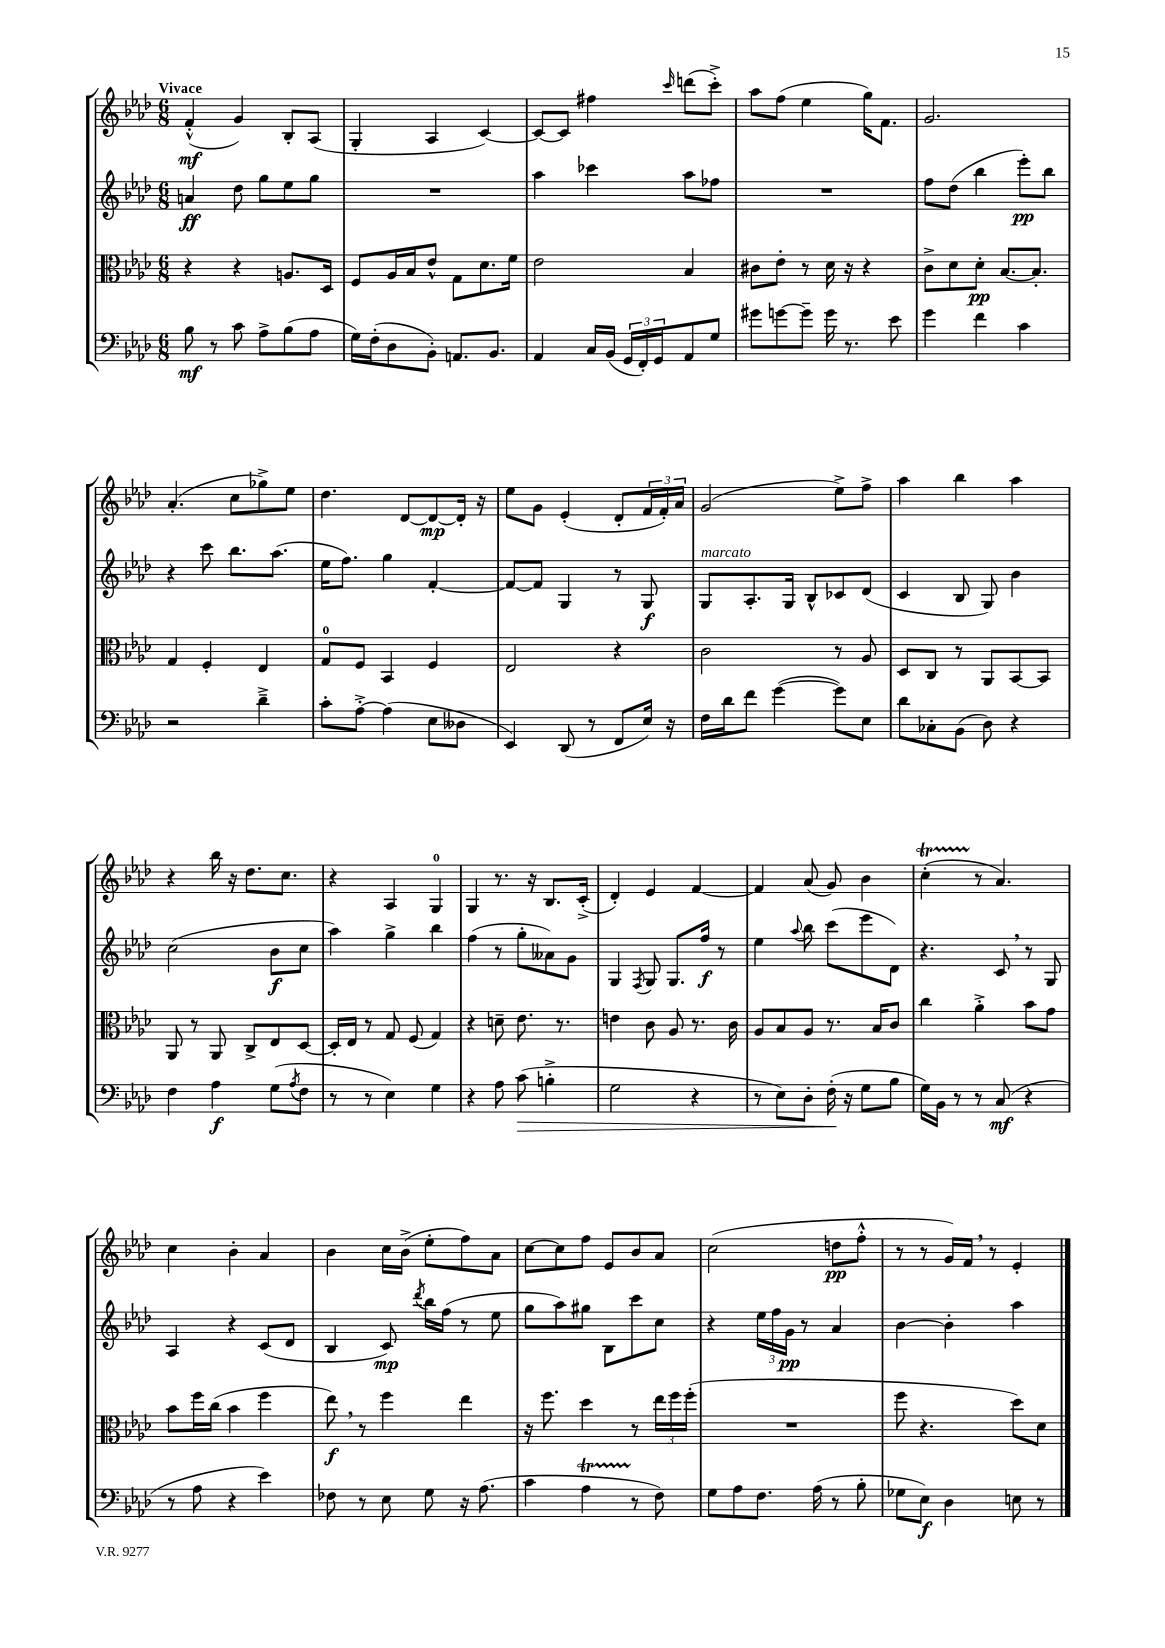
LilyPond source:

<<
\new StaffGroup <<
\new Staff = "s0" {
    \clef treble \key aes \major \numericTimeSignature \time 6/8 \tempo "Vivace"
    f'4-.-^\mf( g'4) bes8-. aes8( |
    g4-. aes4 c'4~) |
    c'8~ c'8 fis''4 \grace { c'''16 } d'''8( c'''8-.->) |
    aes''8 f''8( ees''4 g''16) f'8. |
    g'2. |
    aes'4.-.( c''8 ges''8->) ees''8 |
    des''4. des'8~ des'8~\mp des'16-. r16 |
    ees''8 g'8 ees'4-.( des'8-. \tuplet 3/2 { f'16 f'16-.) aes'16 } |
    g'2( ees''8->) f''8-> |
    aes''4 bes''4 aes''4 |
    r4 bes''16 r16 des''8. c''8. |
    r4 aes4 g4-0 |
    g4 r8. r16 bes8. c'16-.->( |
    des'4-.) ees'4 f'4~ |
    f'4 aes'8( g'8) bes'4 |
    c''4-.\startTrillSpan( r8\stopTrillSpan aes'4.) |
    c''4 bes'4-. aes'4 |
    bes'4 c''16 bes'16->( ees''8-. f''8) aes'8 |
    c''8~ c''8 f''8 ees'8 bes'8 aes'8 |
    c''2( d''8\pp f''8-.-^ |
    r8 r8 g'16) f'16 \breathe r8 ees'4-. \bar "|." |
}
\new Staff = "s1" {
    \clef treble \key aes \major \numericTimeSignature \time 6/8
    a'4\ff des''8 g''8 ees''8 g''8 |
    R2. |
    aes''4 ces'''4 aes''8 fes''8 |
    R2. |
    f''8 des''8( bes''4 ees'''8-.\pp) bes''8 |
    r4 c'''8 bes''8. aes''8.( |
    ees''16 f''8.) g''4 f'4~-. |
    f'8~ f'8 g4 r8 g8\f |
    g8^\markup { \italic "marcato" } aes8.-. g16 bes8-^ ces'8 des'8( |
    c'4 bes8 g8) bes'4 |
    c''2( bes'8\f c''8 |
    aes''4) g''4-> bes''4 |
    f''4( r8 g''8-. aeses'8) g'8 |
    g4 \acciaccatura { f8 } g8 g8. f''16\f r8 |
    ees''4 \appoggiatura { aes''8 } bes''8 c'''8( ees'''8 des'8) |
    r4. c'8 \breathe r8 g8 |
    aes4 r4 c'8( des'8 |
    bes4 c'8\mp) \acciaccatura { des'''8 } bes''16 f''16( r8 ees''8 |
    g''8 aes''8) gis''8 bes8 c'''8 c''8 |
    r4 \tuplet 3/2 { ees''16 f''16 g'16\pp } r8 aes'4 |
    bes'4~ bes'4-. aes''4 \bar "|." |
}
\new Staff = "s2" {
    \clef alto \key aes \major \numericTimeSignature \time 6/8
    r4 r4 a8. des16 |
    f8 aes16 bes16 ees'8-^ g8 des'8. f'16 |
    ees'2 bes4 |
    cis'8 ees'8-. r8 des'16 r16 r4 |
    c'8-> des'8 des'8-.\pp bes8.~ bes8.-. |
    g4 f4-. ees4 |
    g8-0 f8 bes,4 f4 |
    ees2 r4 |
    c'2 r8 aes8 |
    des8 c8 r8 aes,8 bes,8~ bes,8 |
    aes,8 r8 aes,8 c8-> ees8 des8~ |
    des16-. ees16 r8 g8 f8( g4) |
    r4 d'8-- ees'8. r8. |
    e'4 c'8 aes8 r8. c'16 |
    aes8 bes8 aes8 r8. bes16 c'8 |
    c''4 aes'4-.-> bes'8 g'8 |
    bes'8 f''16 c''16( bes'4 f''4 |
    ees''8\f) \breathe r8 f''4 ees''4 |
    r16 f''8. des''4 r8 \tuplet 3/2 { ees''16 f''16 f''16-.( } |
    R2. |
    f''8 r4. des''8) des'8 \bar "|." |
}
\new Staff = "s3" {
    \clef bass \key aes \major \numericTimeSignature \time 6/8
    bes8\mf r8 c'8 aes8-> bes8( aes8 |
    g16) f16-.( des8 bes,8-.) a,8. bes,8. |
    aes,4 c16 bes,16( \tuplet 3/2 { g,16 f,16-.) g,16 } aes,8 g8 |
    gis'8 g'8~ g'8-- g'16 r8. ees'8 |
    g'4 f'4 c'4 |
    r2 des'4---> |
    c'8-. aes8~-.-> aes4( ees8 deses8 |
    ees,4) des,8( r8 f,8 ees16) r16 |
    f16 des'16 f'8 g'4~( g'8) ees8 |
    des'8 ces8-. bes,8( des8) r4 |
    f4 aes4\f g8( \acciaccatura { aes8 } f8 |
    r8 r8 ees4) g4 |
    r4 aes8 c'8\>( b4-.-> |
    g2 r4 |
    r8 ees8) des8-. f16-.\!( r16 g8 bes8 |
    g16) bes,16 r8 r8 c8\mf( r4 |
    r8 aes8 r4 ees'4) |
    fes8 r8 ees8 g8 r16 aes8.( |
    c'4 aes4\startTrillSpan r8\stopTrillSpan f8) |
    g8 aes8 f8. aes16( r8 bes8-. |
    ges8 ees8\f) des4 e8 r8 \bar "|." |
}
>>
>>
\layout { \context { \Score \remove "Bar_number_engraver" } }
